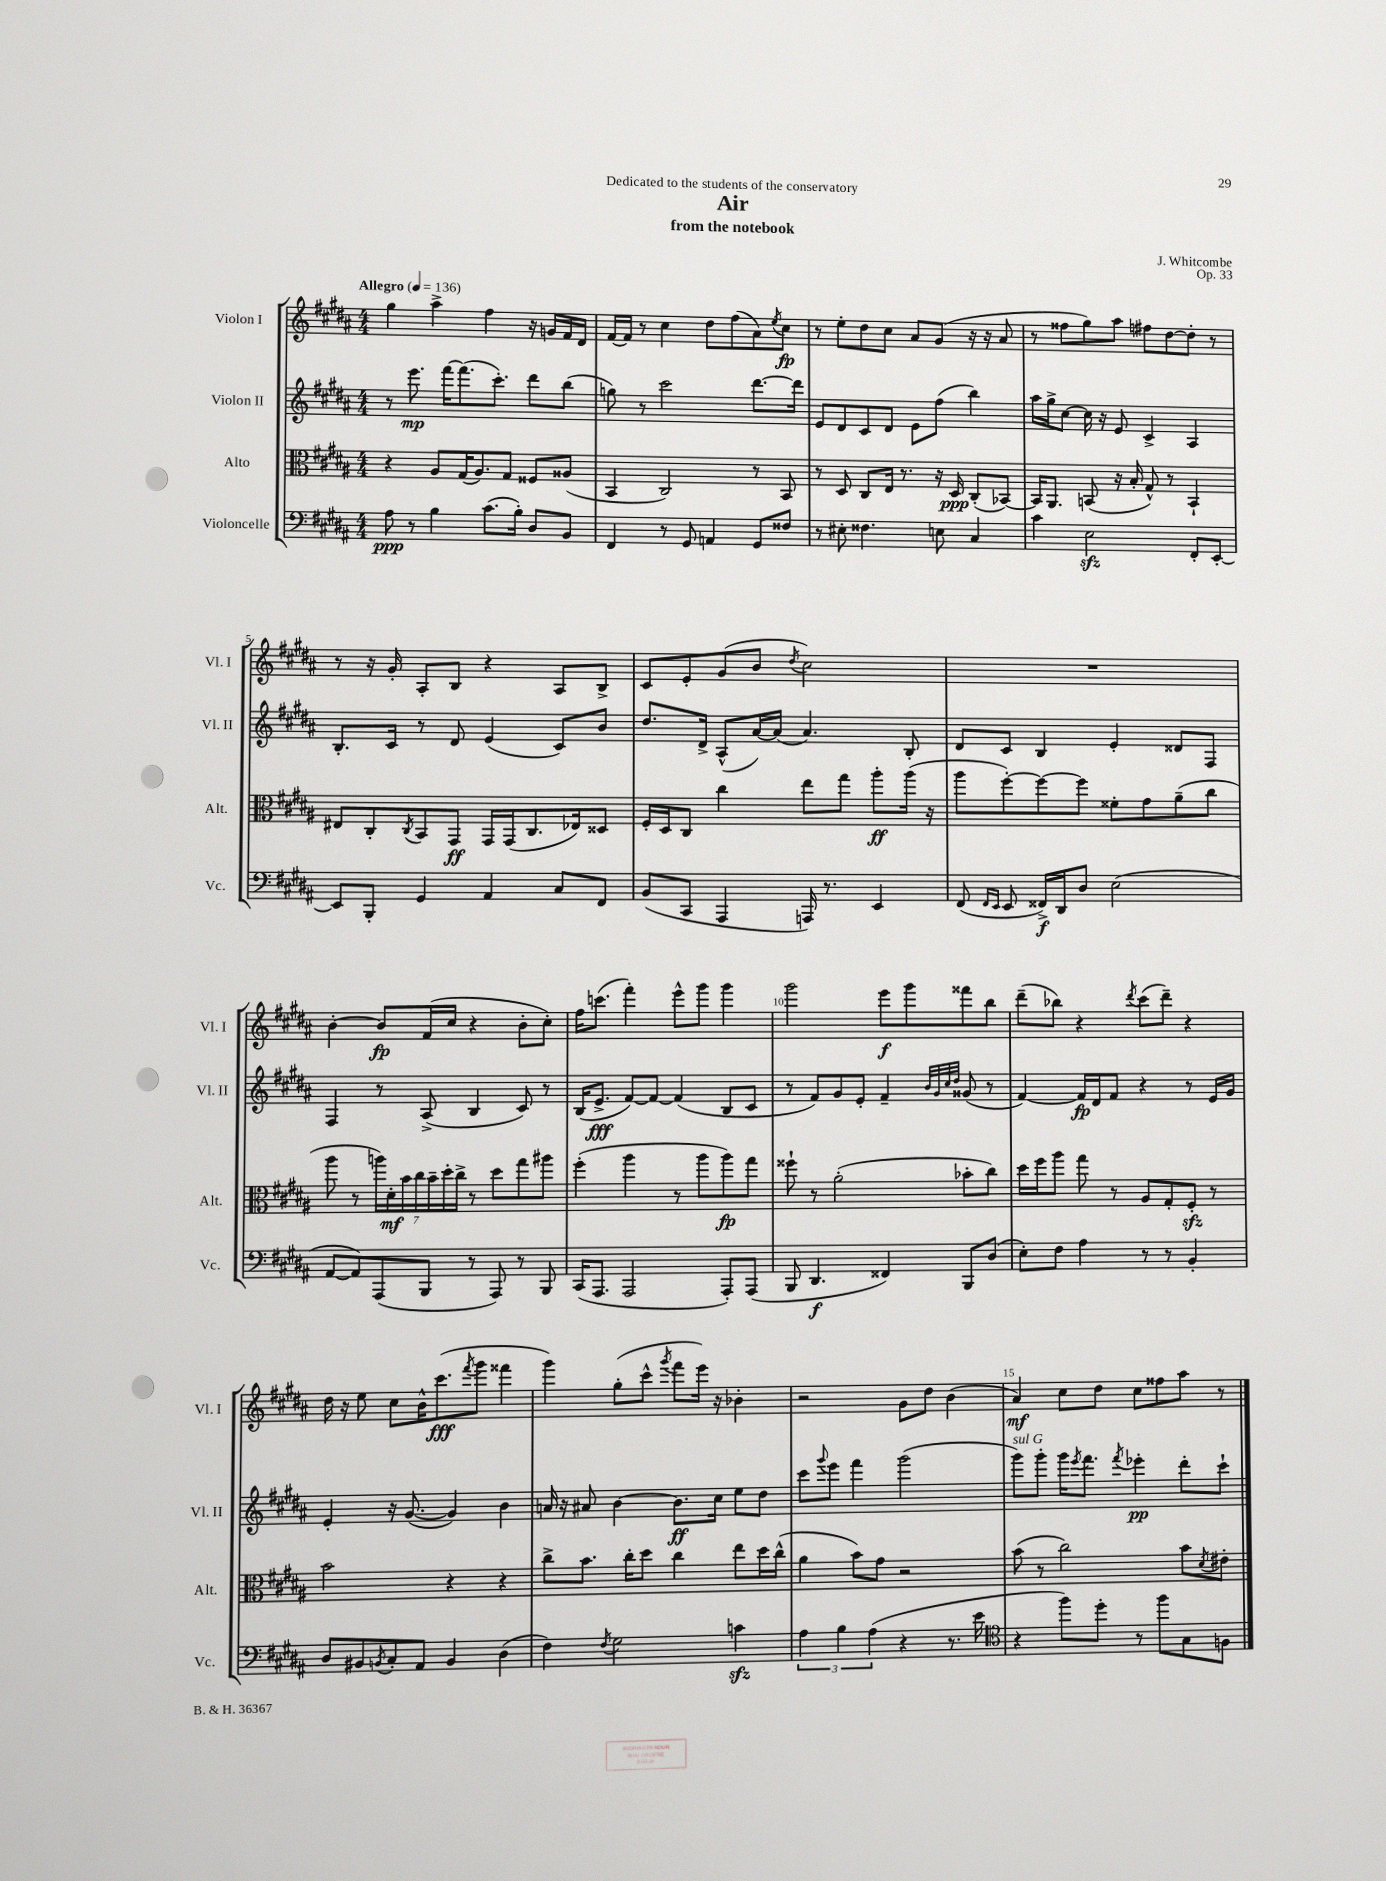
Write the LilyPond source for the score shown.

\header { title = "Air" composer = "J. Whitcombe" subtitle = "from the notebook" dedication = "Dedicated to the students of the conservatory" opus = "Op. 33" }
<<
\new StaffGroup <<
\new Staff = "s0" \with { instrumentName = "Violon I" shortInstrumentName = "Vl. I" } {
    \clef treble \key b \major \numericTimeSignature \time 4/4 \tempo "Allegro" 4 = 136
    gis''4 ais''4-> fis''4 r16 g'16 fis'16 dis'16 |
    fis'16~ fis'16 r8 cis''4 dis''8 fis''8( ais'8) \acciaccatura { e''8 } cis''8\fp |
    r8 e''8-. dis''8 cis''8 ais'8 gis'8( r16 r16 ais'8 |
    r8 fisis''8 gis''8) ais''8 fis''8 dis''8~ dis''8-. r8 |
    r8 r16 gis'16-. ais8-. b8 r4 ais8 b8-> |
    cis'8 e'8-. gis'8( b'8 \acciaccatura { dis''8 } cis''2) |
    R1 |
    b'4~-. b'8\fp fis'16( cis''16 r4 b'8-. cis''8-.) |
    fis''16 c'''8.( fis'''4-.) e'''8-^ gis'''8 gis'''4 |
    gis'''2 e'''8\f gis'''8 fisis'''8 b''8 |
    dis'''8--( bes''8) r4 \acciaccatura { dis'''8 } cis'''8( dis'''8--) r4 |
    dis''16 r16 e''8 cis''8 b'16-^ cis'''8.\fff( \acciaccatura { fis'''8 } gis'''8 fisis'''4 |
    gis'''4) gis''8-.( cis'''8-^ \acciaccatura { gis'''8 } fis'''8 e'''16) r16 bes'4-. |
    r2 gis'8 dis''8 b'4( |
    ais'4\mf) cis''8 dis''8 cis''8 fisis''8 ais''8 r8 \bar "|." |
}
\new Staff = "s1" \with { instrumentName = "Violon II" shortInstrumentName = "Vl. II" } {
    \clef treble \key b \major \numericTimeSignature \time 4/4
    r8 e'''8.\mp fis'''16~ fis'''8.( cis'''8.-.) dis'''8 b''8( |
    g''8) r8 cis'''2 dis'''8.~ dis'''16 |
    e'8 dis'8 cis'8 dis'8 e'8 fis''8( b''4) |
    ais''16 gis''16-> cis''8~ cis''16 r16 e'8 cis'4-> ais4 |
    b8.-. cis'16 r8 dis'8 e'4( cis'8) b'8 |
    dis''8. dis'16-> ais8-^( ais'16~) ais'16( ais'4.) b8-. |
    dis'8 cis'8 b4 e'4-. disis'8 fis8 |
    fis4 r8 ais8->( b4 cis'8) r8 |
    b16( e'8.->\fff fis'8~) fis'8~ fis'4( b8 cis'8 |
    r8 fis'8) gis'8 e'8-. fis'4-- \grace { b'32 gis'32 cis''32 dis''32 } gisis'8( r8 |
    fis'4~) fis'16\fp dis'16 fis'8 r4 r8 e'16 gis'16 |
    e'4-. r16 gis'8.~( gis'4) b'4 |
    a'16 r16 ais'8 b'4~ b'8.\ff cis''16 e''8 dis''8 |
    cis'''8 \appoggiatura { gis'''8 } e'''8 fis'''4 gis'''2( |
    gis'''8^\markup { \italic "sul G" }) gis'''8-. gis'''16 \acciaccatura { e'''8 } fis'''8. \acciaccatura { fis'''8 } ees'''4-.\pp dis'''8-. cis'''8-! \bar "|." |
}
\new Staff = "s2" \with { instrumentName = "Alto" shortInstrumentName = "Alt." } {
    \clef alto \key b \major \numericTimeSignature \time 4/4
    r4 ais8 gis16( ais8.) gis8 fisis8 aisis8( |
    b,4 cis2) r8 b,8 |
    r8 dis8 cis8 e16 r8. r16 dis16\ppp cis8-.( bes,8~) |
    bes,16 ais,8. b,8( r16 b16-. gis8-^) r8 b,4-! |
    eis8 cis8-. \acciaccatura { cis8 } b,8 gis,8\ff gis,16 gis,16( cis8. ees16) disis8 |
    fis16-. dis16 cis8 cis''4 e''8 gis''8 ais''8-.\ff ais''16( r16 |
    ais''8 fis''8~-.) fis''8~ fis''8 fisis'8-. gis'8 ais'8--( cis''8 |
    ais''8 r8 \tuplet 7/4 { a''16) dis'16-.\mf b'16 cis''16 b'16-- dis''16-. cis''16-> } r8 dis''8 gis''8 ais''8 |
    fis''4-.( ais''4 r8 ais''8 ais''8\fp) gis''8 |
    fisis''8-! r8 ais'2-.( bes'8-. cis''8) |
    dis''16 fis''16 ais''8 gis''8 r8 ais8 gis8-. fis8-.\sfz r8 |
    b'2 r4 r4 |
    cis''8-> b'8. cis''16-. dis''8 cis''4 e''8 dis''16 cis''16-^( |
    ais'4 b'8) gis'8 r2 |
    b'8( r8 cis''2) b'8 \acciaccatura { dis'8 } eis'8-. \bar "|." |
}
\new Staff = "s3" \with { instrumentName = "Violoncelle" shortInstrumentName = "Vc." } {
    \clef bass \key b \major \numericTimeSignature \time 4/4
    ais8\ppp r8 b4 cis'8.( b16-.) dis8 b,8 |
    fis,4 r8 gis,8 a,4 gis,8 fisis8 |
    r8 eis8-. fisis4. e8 cis4 |
    cis'4 e2\sfz fis,8-. e,8~-. |
    e,8 b,,8-. gis,4 ais,4 cis8 fis,8 |
    b,8( cis,8 ais,,4 a,,16) r8. e,4 |
    fis,8( \grace { fis,16 e,16 } e,8 fisis,16->\f) dis,16 dis8 e2( |
    ais,8~ ais,8) ais,,8( b,,8 r8 ais,,8) r8 b,,8 |
    cis,16( ais,,8. ais,,2 ais,,8-.) ais,,8( |
    b,,8 dis,4.\f fisis,4) b,,8 dis8( |
    e8-.) fis8 ais4 r8 r8 b,4-. |
    dis8 bis,8 \acciaccatura { b,8 } cis8-. ais,8 b,4 dis4( |
    fis4) \acciaccatura { fis8 } gis2 c'4\sfz |
    \tuplet 3/2 { ais4 b4 ais4( } r4 r8. e'16 |
    \clef tenor r4 fis''8) dis''8-. r8 fis''8 gis8 f8 \bar "|." |
}
>>
>>
\layout { \context { \Score \override BarNumber.break-visibility = ##(#f #t #t) barNumberVisibility = #(every-nth-bar-number-visible 5) } }
